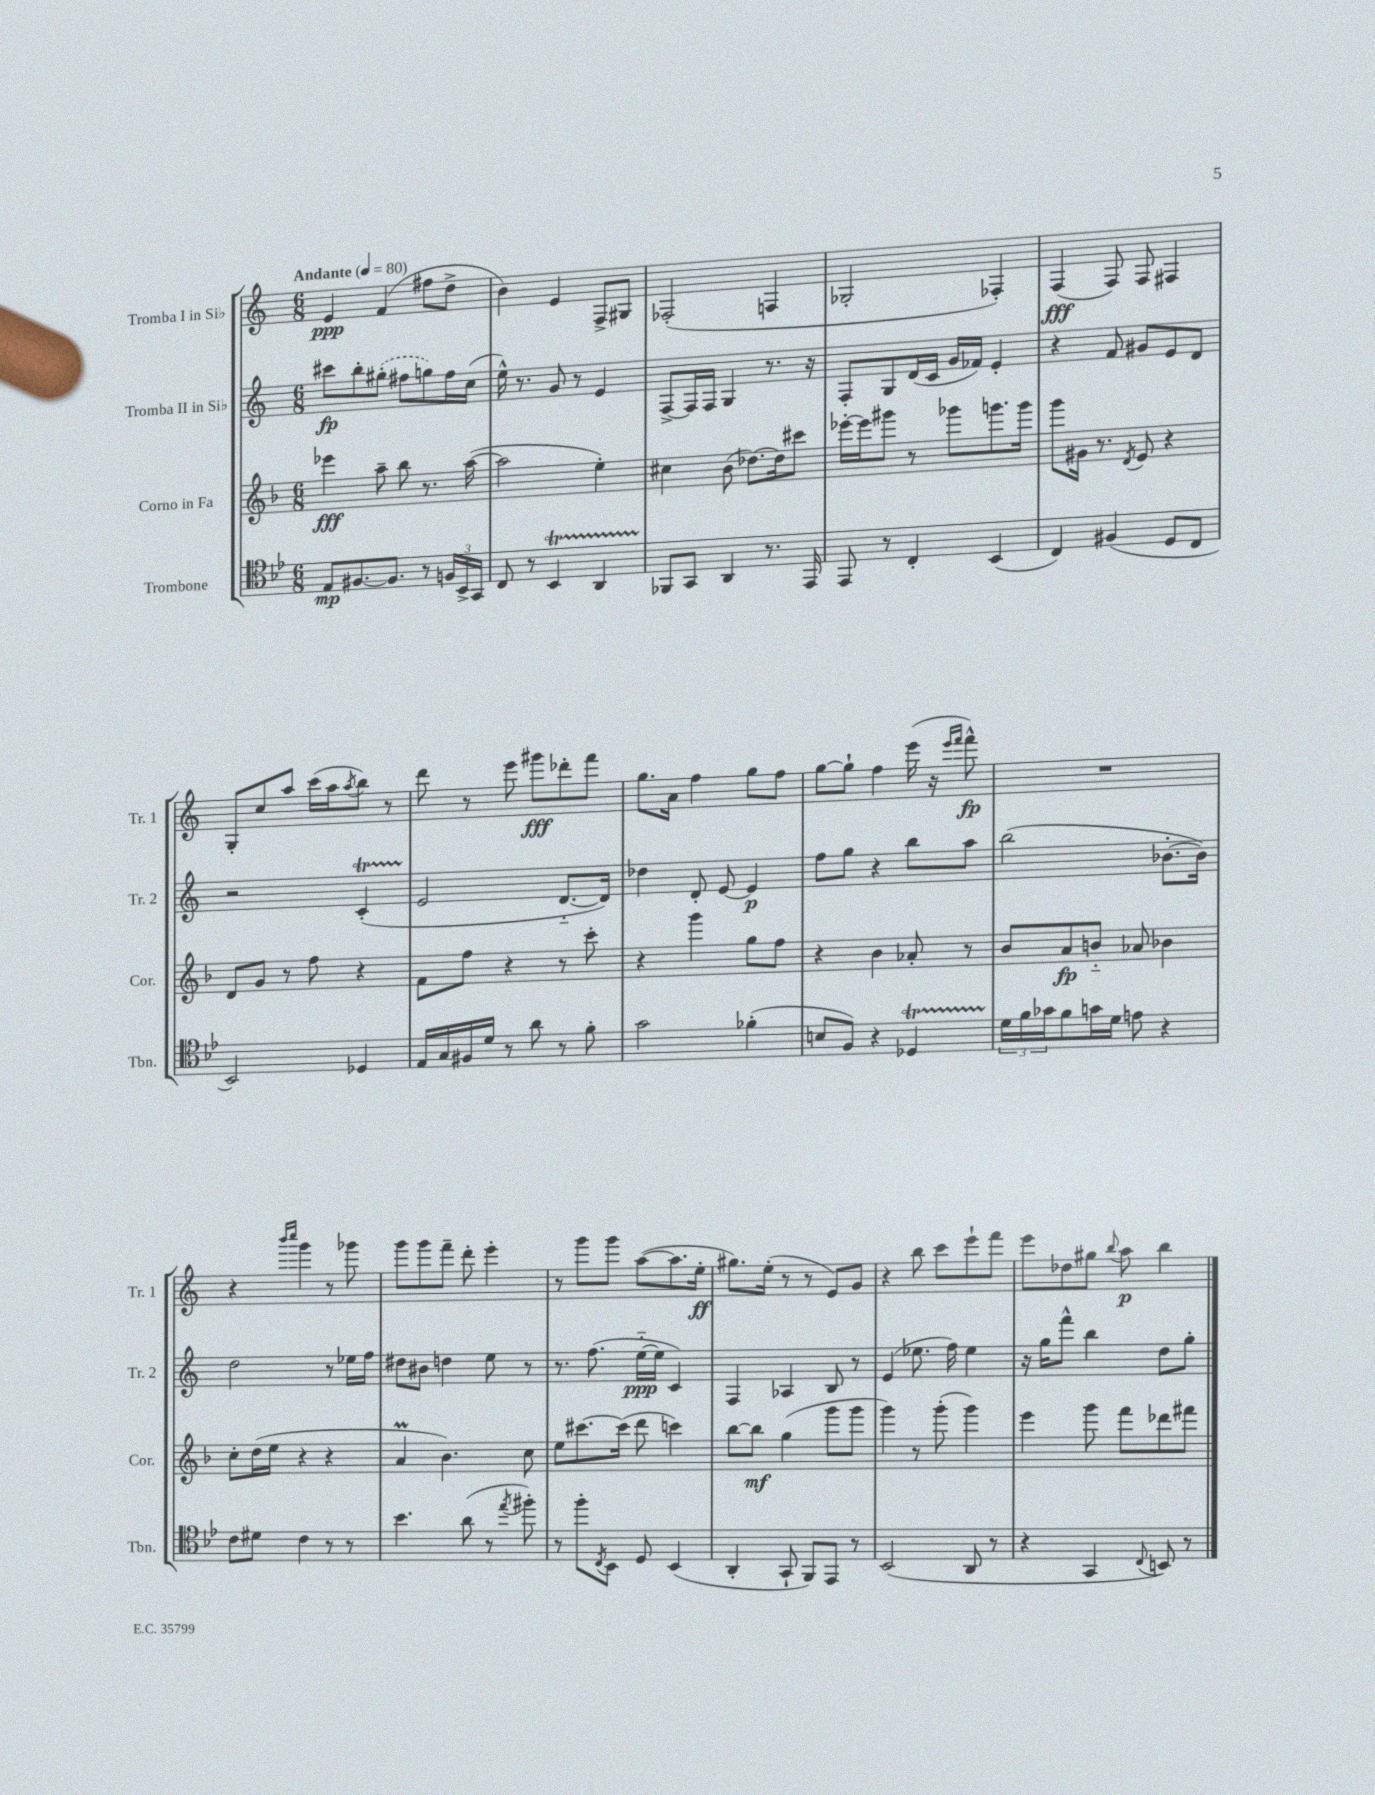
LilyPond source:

<<
\new StaffGroup <<
\new Staff = "s0" \with { instrumentName = "Tromba I in Sib" shortInstrumentName = "Tr. 1" } {
    \clef treble \key c \major \numericTimeSignature \time 6/8 \tempo "Andante" 4 = 80
    e'4\ppp f'4( fis''8 d''8-> |
    b'4) e'4 f8-> gis8 |
    fes2-.( f4 |
    ges2-. fes4-.) |
    f4\fff( f8) f8 fis4 |
    g8-. c''8 a''8 c'''16( a''16 \acciaccatura { a''8 } b''8) r8 |
    d'''8 r8 e'''8 gis'''8\fff des'''8-. f'''8 |
    g''8. a'16 f''4 g''8 f''8 |
    g''8~ g''8-! f''4 e'''16( r16 \grace { e'''16 f'''16 } f'''8-^\fp) |
    R2. |
    r4 \grace { b'''16 c''''16 } g'''4 r8 ges'''8 |
    g'''8 g'''8 f'''8-- d'''8-. e'''4-. |
    r8 g'''8 g'''8 a''8~( a''8. e''16-.\ff |
    gis''8.) e''16-.( r8 r8 e'8) g'8 |
    r4 b''8 c'''8 e'''8-! f'''8 |
    e'''8 des''8 gis''8 \appoggiatura { b''8 } a''8\p b''4 \bar "|." |
}
\new Staff = "s1" \with { instrumentName = "Tromba II in Sib" shortInstrumentName = "Tr. 2" } {
    \clef treble \key c \major \numericTimeSignature \time 6/8
    cis'''8\fp b''8-. \once \slurDashed gis''8-.( fis''8 g''8) fis''16 c''16( |
    e''16-^) r8. g'8 r8 e'4 |
    f8~-> f16 f16 g4 r8. r16 |
    f8-. g8 d'16( c'16 g'16 fes'16) e'4-. |
    r4 f'8 gis'8 e'8 d'8 |
    r2 c'4-.\startTrillSpan( |
    e'2\stopTrillSpan d'8.~-_ d'16) |
    des''4 d'8-. e'8~ e'4\p |
    f''8 g''8 r4 b''8 a''8 |
    b''2( bes'8.~-. bes'16) |
    d''2 r8 ees''16 f''16 |
    dis''8 bis'8 d''4 e''8 r8 |
    r8. f''8.( e''16~-_\ppp e''16 c'4) |
    f4 aes4 b8 r8 |
    e'4( ees''8. f''16) ees''4 |
    r16 g''16 f'''8-^ b''4 d''8 g''8-. \bar "|." |
}
\new Staff = "s2" \with { instrumentName = "Corno in Fa" shortInstrumentName = "Cor." } {
    \clef treble \key f \major \numericTimeSignature \time 6/8
    ees'''4\fff a''8-- bes''8 r8. a''16~( |
    a''2 e''4-.) |
    cis''4 bes'8( des''8.~) des''16 cis'''8 |
    ees'''16~-. ees'''16 gis'''8 r8 ges'''8 g'''8. g'''16 |
    g'''8 gis'16 r8. \acciaccatura { d'8 } e'8 r4 |
    d'8 g'8 r8 f''8 r4 |
    f'8 f''8 r4 r8 c'''8-. |
    r4 g'''4 g''8 f''8 |
    r4 bes'4 aes'8-. r8 |
    bes'8 a'8\fp b'8-_ aes'8 bes'4 |
    c''8-. d''16( e''16 r4 r4 |
    a'4\prall bes'4.) c''8 |
    e''8 cis'''8.~ cis'''16( d'''8 c'''4) |
    bes''8~ bes''8\mf g''4( g'''8 g'''8 |
    g'''4) r8 g'''8-.( g'''4) |
    e'''4 g'''8 f'''8 des'''8 fis'''8 \bar "|." |
}
\new Staff = "s3" \with { instrumentName = "Trombone" shortInstrumentName = "Tbn." } {
    \clef tenor \key bes \major \numericTimeSignature \time 6/8
    ees8\mp fis8.~ fis8. r8 \tuplet 3/2 { f16 bes,16-> g,16 } |
    c8 r8 bes,4\startTrillSpan a,4 |
    fes,8\stopTrillSpan g,8 a,4 r8. ees,16 |
    ees,8 r8 c4-. bes,4( |
    c4) fis4( d8 c8 |
    bes,2) des4 |
    ees16 g16 fis16 d'16 r8 a'8 r8 f'8-. |
    g'2 fes'4-.( |
    b8 f8) r4 des4\startTrillSpan |
    \tuplet 3/2 { d'16\stopTrillSpan f'16 ges'16 } f'8 g'16 d'16 e'8 r4 |
    c'8 dis'8 c'4 r8 r8 |
    bes'4. a'8( r8 \acciaccatura { ees''8 } fis''8-.) |
    r8 f''8-. \acciaccatura { c8 } bes,8 d8 bes,4( |
    a,4-. g,8-! f,8) ees,8 r8 |
    bes,2( a,8 r8 |
    r4 g,4 \appoggiatura { c8 } b,8) r8 \bar "|." |
}
>>
>>
\layout { \context { \Score \remove "Bar_number_engraver" } }
